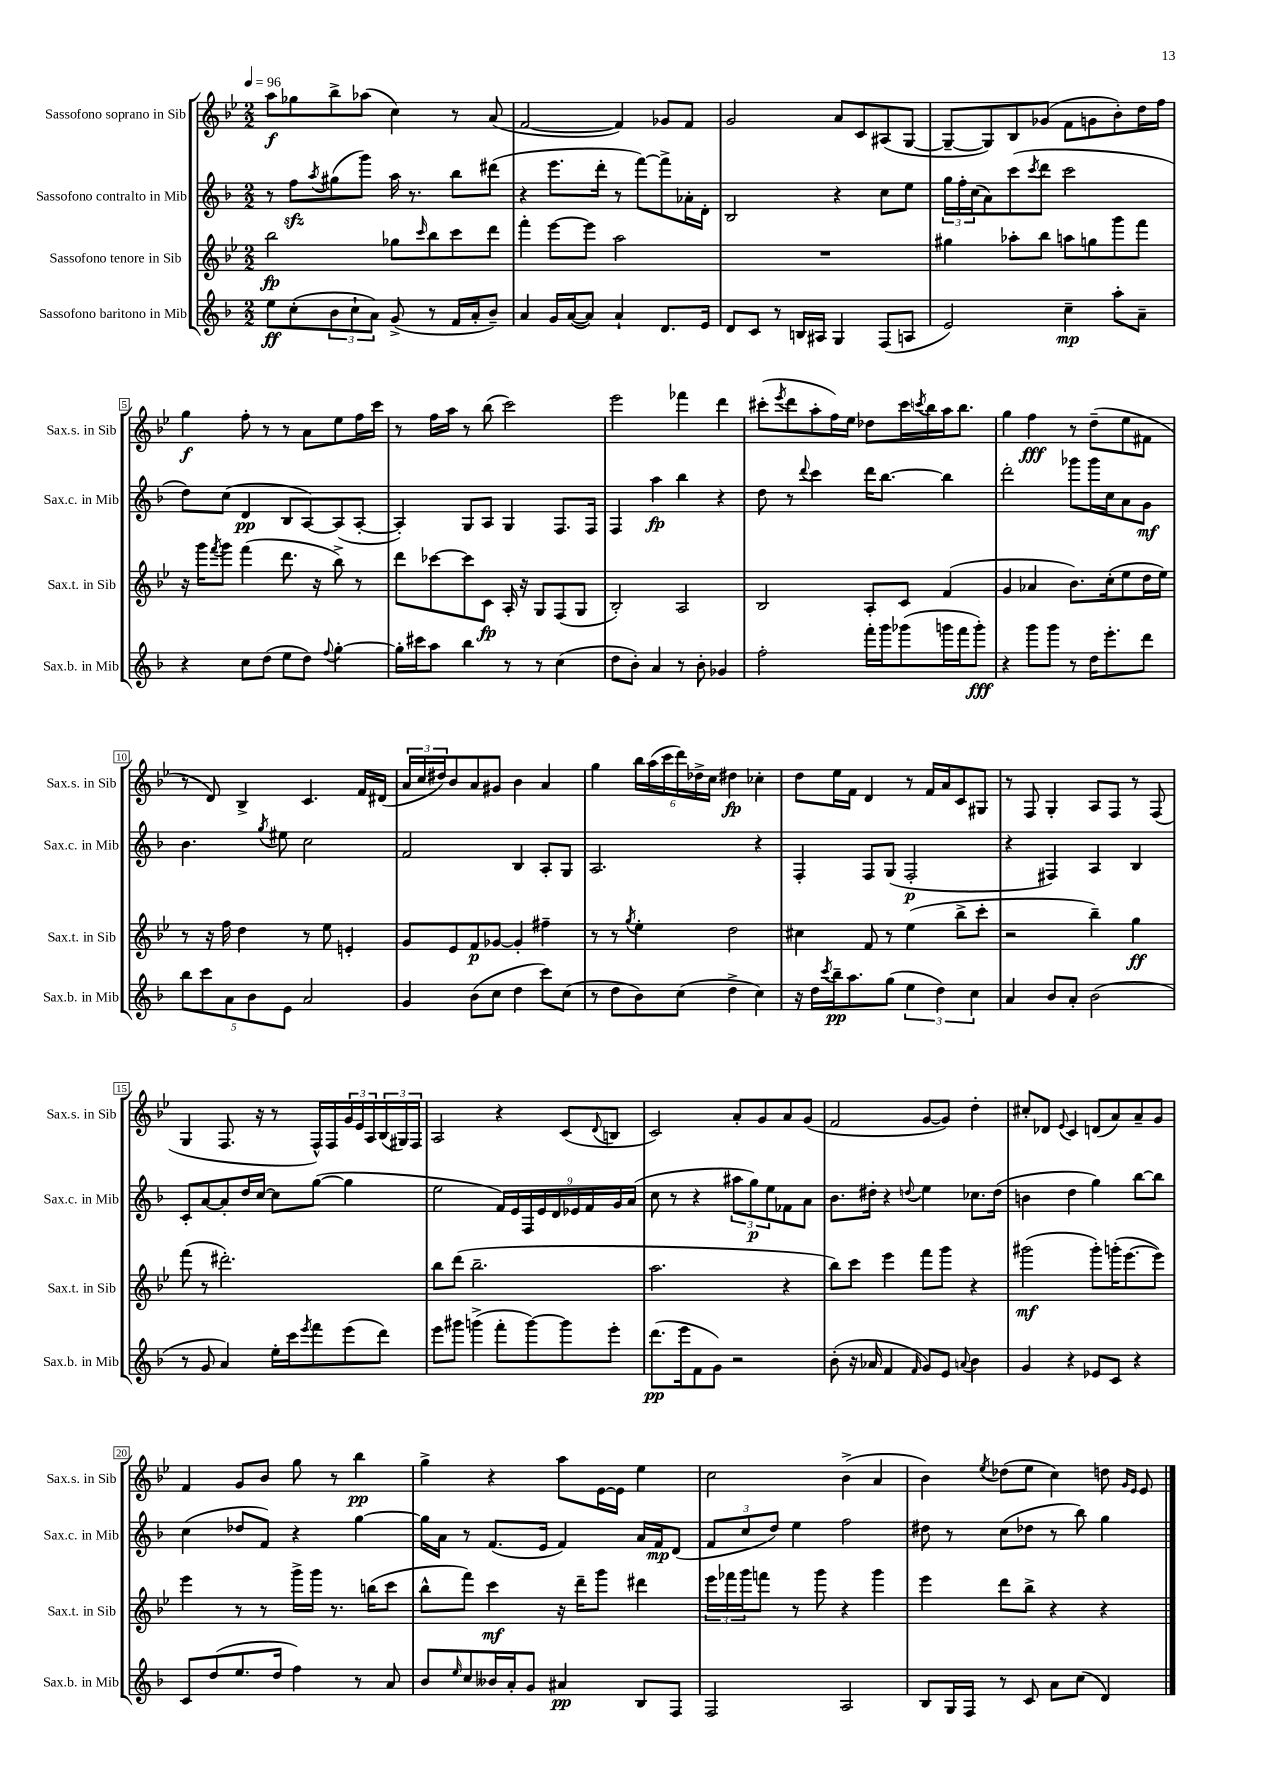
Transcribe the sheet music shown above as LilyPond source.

<<
\new StaffGroup <<
\new Staff = "s0" \with { instrumentName = "Sassofono soprano in Sib" shortInstrumentName = "Sax.s. in Sib" } {
    \clef treble \key bes \major \numericTimeSignature \time 2/2 \tempo 4 = 96
    a''8\f ges''8 bes''8-> aes''8( c''4) r8 a'8( |
    f'2~ f'4) ges'8 f'8 |
    g'2 a'8 c'8 ais8( g8~ |
    g8~-- g8) bes8 ges'8( f'8 g'8 bes'8-.) d''16 f''16 |
    g''4\f f''8-. r8 r8 a'8 ees''8 f''16 c'''16 |
    r8 f''16 a''16 r8 bes''8( c'''2) |
    ees'''2 fes'''4 d'''4 |
    cis'''8-.( \acciaccatura { ees'''8 } d'''8 a''8-. f''16) ees''16 des''8 cis'''16 \acciaccatura { c'''8 } bes''16 a''16 bes''8. |
    g''4 f''4\fff r8 d''8--( ees''8 fis'8 |
    r8 d'8) bes4-> c'4. f'16 dis'16( |
    \tuplet 3/2 { a'16 c''16 dis''16) } bes'8 a'8 gis'8 bes'4 a'4 |
    g''4 \tuplet 6/4 { bes''16 a''16( c'''16 d'''16) des''16-> c''16 } dis''4\fp ces''4-. |
    d''8 ees''16 f'16 d'4 r8 f'16 a'16 c'8 gis8 |
    r8 f8 g4-. a8 f8 r8 f8( |
    g4 f8. r16 r8 f16-^) f16 \tuplet 3/2 { g'16 ees'16 a16 } \tuplet 3/2 { bes16( gis16) f16 } |
    a2 r4 c'8( \appoggiatura { d'8 } b8 |
    c'2) a'8-. g'8 a'8 g'8( |
    f'2 g'8~ g'8) d''4-. |
    cis''8-. des'8 \appoggiatura { ees'8 } c'4 d'8( a'8) a'8-- g'8 |
    f'4 g'8 bes'8 g''8 r8 bes''4\pp |
    g''4-> r4 a''8 ees'16~ ees'16 ees''4 |
    c''2 bes'4->( a'4 |
    bes'4) \acciaccatura { ees''8 } des''8( ees''8 c''4) d''8 \grace { g'16 ees'16 } ees'8 \bar "|." |
}
\new Staff = "s1" \with { instrumentName = "Sassofono contralto in Mib" shortInstrumentName = "Sax.c. in Mib" } {
    \clef treble \key f \major \numericTimeSignature \time 2/2
    r8 f''8\sfz \acciaccatura { a''8 } gis''8( g'''8) a''16 r8. bes''8 dis'''8( |
    r4 e'''8. d'''16-. r8 f'''8~) f'''8-> aes'16-. d'16-. |
    bes2 r4 c''8 e''8 |
    \tuplet 3/2 { g''16 f''16-. c''16( } a'8) c'''8( \acciaccatura { c'''8 } d'''8 c'''2 |
    d''8) c''8( d'4\pp bes8 a8~) a8( a8~-. |
    a4-.) g8 a8 g4 f8. f16 |
    f4 a''4\fp bes''4 r4 |
    d''8 r8 \appoggiatura { d'''8 } c'''4 d'''16 bes''8.~ bes''4 |
    d'''2-. ges'''8 ges'''16 c''16 a'8 g'8\mf |
    bes'4. \acciaccatura { g''8 } eis''8 c''2 |
    f'2 bes4 a8-. g8 |
    a2. r4 |
    f4-. f8 g8( f2-.\p |
    r4 fis4) a4 bes4 |
    c'8-. a'8~ a'8-. d''16 c''16~ c''8 g''8~( g''4 |
    e''2 \tuplet 9/8 { f'16) e'16 f16 e'16 d'16 ees'16 f'16 g'16 a'16( } |
    c''8 r8 r4 \tuplet 3/2 { ais''8 g''8\p) e''8 } fes'8 a'8 |
    bes'8. dis''16-. r4 \appoggiatura { d''8 } e''4 ces''8. d''16( |
    b'4 d''4 g''4) bes''8~ bes''8 |
    c''4( des''8 f'8) r4 g''4~ |
    g''16 a'16 r8 f'8.( e'16 f'4) a'16 f'16\mp d'8( |
    \tuplet 3/2 { f'8 c''8 d''8) } e''4 f''2 |
    dis''8 r8 c''8( des''8 r8 bes''8) g''4 \bar "|." |
}
\new Staff = "s2" \with { instrumentName = "Sassofono tenore in Sib" shortInstrumentName = "Sax.t. in Sib" } {
    \clef treble \key bes \major \numericTimeSignature \time 2/2
    bes''2\fp ges''8 \grace { c'''16 } bes''8 c'''8 d'''8 |
    f'''4-. ees'''8~ ees'''8 a''2 |
    R1 |
    gis''4 aes''8-. bes''8 a''8 g''8 g'''8 f'''8 |
    r16 g'''16 \acciaccatura { f'''8 } g'''8 f'''4( d'''8. r16 bes''8->) r8 |
    d'''8 ces'''8~ ces'''8 c'8\fp a16-. r16 g8 f8( g8 |
    bes2-.) a2 |
    bes2 a8-. c'8 f'4( |
    g'4 aes'4 bes'8.) c''16-.( ees''8 d''16 ees''16) |
    r8 r16 f''16 d''4 r8 ees''8 e'4-. |
    g'8 ees'8 f'8\p ges'8~ ges'4-. fis''4-- |
    r8 r8 \acciaccatura { g''8 } ees''4-. d''2 |
    cis''4 f'8 r8 ees''4( bes''8-> c'''8-. |
    r2 bes''4--) g''4\ff |
    f'''8( r8 dis'''2.-.) |
    bes''8 d'''8( bes''2.-- |
    a''2. r4 |
    bes''8) c'''8 ees'''4 f'''8 g'''8 r4 |
    gis'''2\mf( gis'''8-.) g'''16-.( ees'''8.~ ees'''8) |
    ees'''4 r8 r8 g'''16-> g'''16 r8. b''16( c'''8 |
    bes''8-^ f'''8) c'''4\mf r16 d'''16-- g'''8 dis'''4 |
    \tuplet 3/2 { ees'''16 fes'''16 g'''16 } f'''8 r8 g'''8 r4 g'''4 |
    ees'''4 d'''8 bes''8-> r4 r4 \bar "|." |
}
\new Staff = "s3" \with { instrumentName = "Sassofono baritono in Mib" shortInstrumentName = "Sax.b. in Mib" } {
    \clef treble \key f \major \numericTimeSignature \time 2/2
    e''8\ff c''8-.( \tuplet 3/2 { bes'8 c''8-! a'8) } g'8->( r8 f'16 a'16-. bes'8--) |
    a'4 g'16 a'16~( a'8) a'4-! d'8. e'16 |
    d'8 c'8 r8 b16 ais16 g4 f8( a8 |
    e'2) c''4--\mp a''8-. a'8-- |
    r4 c''8 d''8( e''8 d''8) \appoggiatura { f''8 } g''4~-. |
    g''16-. cis'''16 a''8 bes''4 r8 r8 c''4( |
    d''8 bes'8-.) a'4 r8 bes'8-. ges'4 |
    f''2-. f'''16-. g'''16 ges'''8( g'''16 f'''16 g'''8-.\fff) |
    r4 g'''8 g'''8 r8 d''16 e'''8.-. d'''8 |
    \tuplet 5/4 { bes''8 c'''8 a'8 bes'8 e'8 } a'2 |
    g'4 bes'8( c''8 d''4 c'''8) c''8( |
    r8 d''8 bes'8) c''8( d''4-> c''4) |
    r16 d''16 \acciaccatura { c'''8 } bes''16--\pp a''8. g''8( \tuplet 3/2 { e''4 d''4) c''4 } |
    a'4 bes'8 a'8-. bes'2( |
    r8 g'8 a'4) e''16-. c'''16 \acciaccatura { e'''8 } f'''8 e'''8( d'''8) |
    e'''8 gis'''8 g'''4->( f'''8-. g'''8~) g'''8 e'''8-. |
    d'''8.\pp( e'''16 f'8 g'8) r2 |
    bes'8-.( r16 aes'16 f'4 \grace { f'16 } g'8) e'8 \appoggiatura { a'8 } bes'4 |
    g'4 r4 ees'8 c'8 r4 |
    c'8 d''8( e''8. d''16 f''4) r8 a'8 |
    bes'8 \grace { e''16 } c''8 beses'16 a'16-. g'8 ais'4\pp bes8 f8 |
    f2 a2 |
    bes8 g16 f16 r8 c'8 a'8 c''8( d'4) \bar "|." |
}
>>
>>
\layout { \context { \Score \override BarNumber.stencil = #(make-stencil-boxer 0.1 0.3 ly:text-interface::print) } }
